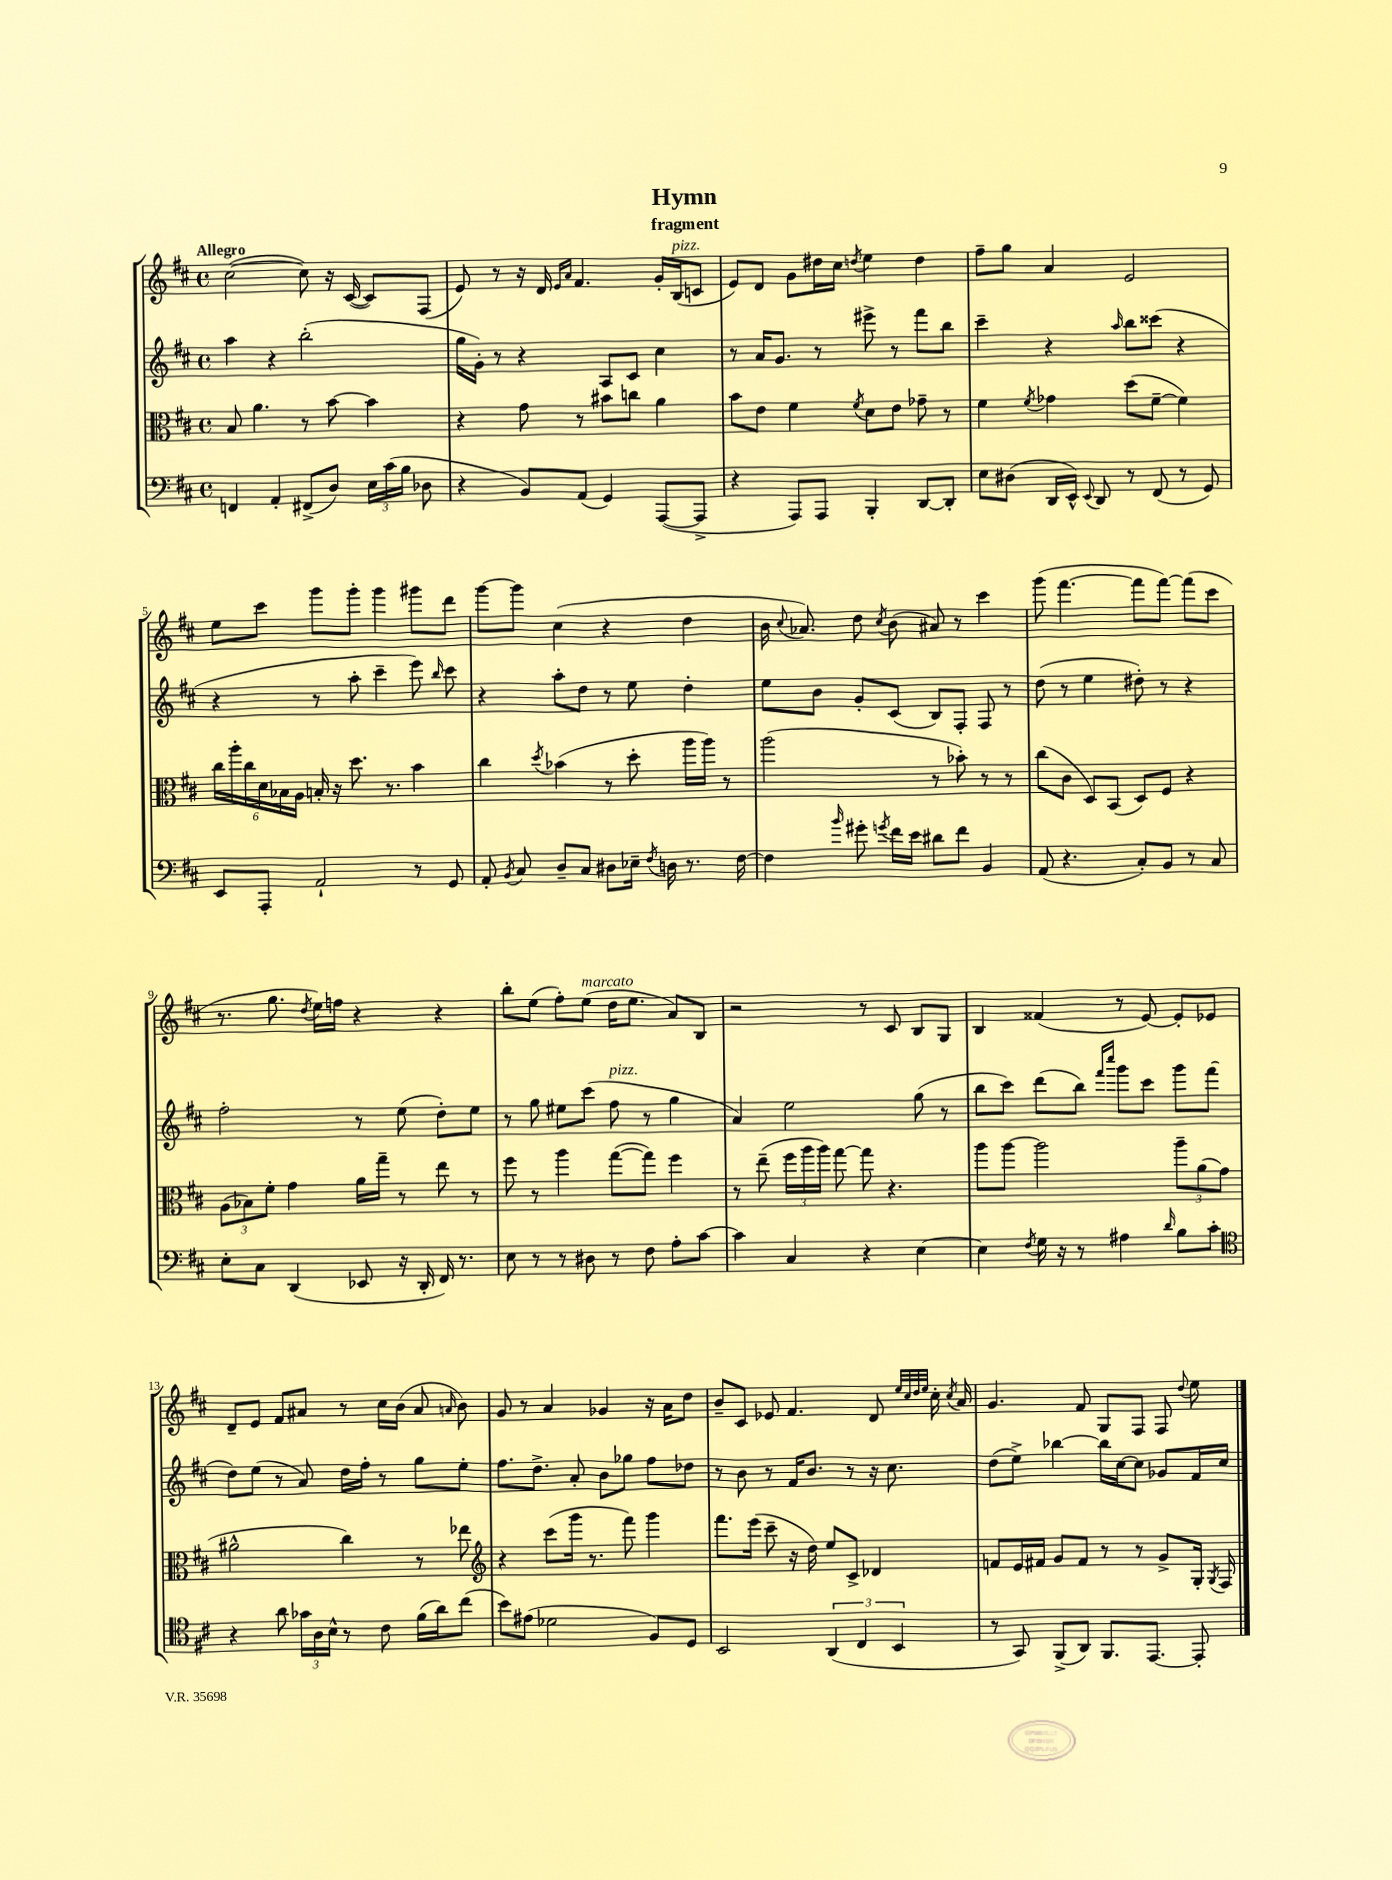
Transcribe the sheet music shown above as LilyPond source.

\header { title = "Hymn" subtitle = "fragment" }
<<
\new StaffGroup <<
\new Staff = "s0" {
    \clef treble \key d \major \defaultTimeSignature \time 4/4 \tempo "Allegro"
    \autoBeamOff cis''2~( cis''8) r16 cis'16~( cis'8[) fis8]( |
    e'8) r8 r16 d'16 \grace { e'16[ a'16] } fis'4. g'16[-. b16^\markup { \italic "pizz." }( c'8] |
    e'8[) d'8] g'8[ dis''16 cis''16] \acciaccatura { d''8 } e''4 d''4 |
    fis''8[-- g''8] a'4 e'2 |
    e''8[ cis'''8] g'''8[ g'''8]-. g'''4 gis'''8[ d'''8] |
    g'''8[~ g'''8] cis''4( r4 d''4 |
    b'16 \appoggiatura { cis''8 } aes'8.) d''8 \acciaccatura { cis''8 } b'8( ais'8) r8 cis'''4 |
    g'''8( fis'''4.~ fis'''8[ fis'''8]~) fis'''8[( cis'''8] |
    r8. g''8. \acciaccatura { d''8 } e''16[) f''16] r4 r4 |
    b''8[-. e''8]( fis''8[-.) e''8]^\markup { \italic "marcato" }( d''16[ e''8.] a'8[) b8] |
    r2 r8 cis'8 b8[ g8] |
    b4 fisis'4( r8 e'8~) e'8[-. ees'8] |
    d'8[-- e'8] fis'8[ ais'8] r8 cis''16[ b'16]( ais'8 \grace { a'16 } b'8) |
    g'8 r8 a'4 ges'4 r16 a'16[ d''8] |
    b'8[-- cis'8] ees'8 fis'4. d'8 \grace { e''32[ cis''32 d''32 e''32] } cis''16-. \acciaccatura { cis''8 } a'16 |
    g'4. fis'8 g8[ fis8] fis8 \appoggiatura { d''8 } e''8 \bar "|." |
}
\new Staff = "s1" {
    \clef treble \key d \major \defaultTimeSignature \time 4/4
    \autoBeamOff a''4 r4 b''2-.( |
    g''16[ g'16]-.) r8 r4 a8[ cis'8] cis''4 |
    r8 a'16[ g'8.] r8 eis'''8-> r8 fis'''8[ b''8] |
    cis'''4-- r4 \grace { a''16 } b''8[ cisis'''8]( r4 |
    r4 r8 a''8-. cis'''4-- e'''8) \grace { b''16 } cis'''8 |
    r4 a''8[-. d''8] r8 e''8 d''4-. |
    e''8[ b'8] g'8[-. cis'8]( b8[) fis8]-. fis8 r8 |
    d''8( r8 e''4 dis''8-.) r8 r4 |
    fis''2-. r8 e''8( d''8[-.) e''8] |
    r8 g''8 eis''8[ cis'''8]( fis''8^\markup { \italic "pizz." } r8 g''4 |
    a'4) e''2 g''8( r8 |
    b''8[ cis'''8]) d'''8[( b''8]) \grace { fis'''16[ cis''''16] } g'''8[ cis'''8] g'''8[ fis'''8]( |
    d''8[) e''8]( r8 a'8) d''16[ fis''16]-. r8 g''8[ e''8]-. |
    fis''8.[ d''8.]-> a'8-. b'8[ ges''8] fis''8[ des''8] |
    r8 b'8 r8 fis'16[ b'8.] r8 r16 cis''8. |
    d''8[( e''8]->) bes''4~ bes''16[ cis''16~ cis''8] ges'8[ fis'16 cis''16] \bar "|." |
}
\new Staff = "s2" {
    \clef alto \key d \major \defaultTimeSignature \time 4/4
    \autoBeamOff b8 a'4. r8 b'8~ b'4 |
    r4 g'8 r8 bis'8[ c''8] a'4 |
    b'8[ e'8] fis'4 \acciaccatura { fis'8 } d'8[ e'8] ges'8-- r8 |
    fis'4 \acciaccatura { fis'8 } ges'4 d''8[( fis'8]~-- fis'4) |
    \tuplet 6/4 { cis''16[ a''16-. cis''16 d'16 bes16 a16] } b16-. r16 d''8. r8. b'4 |
    cis''4 \acciaccatura { d''8 } bes'4( r8 d''8-. a''16[ a''16]) r8 |
    a''2( r8 bes'8-.) r8 r8 |
    cis''8[( cis'8] d8[) b,8]( d8[) fis8] r4 |
    \tuplet 3/2 { a8[( bes8) fis'8]-. } g'4 a'16[ g''16]-- r8 e''8 r8 |
    fis''8 r8 a''4 g''8[~( g''8]) fis''4 |
    r8 e''8--( \tuplet 3/2 { fis''16[ a''16 a''16]) } g''8~ g''8 r4. |
    a''8[ a''8]~ a''2 \tuplet 3/2 { a''8[-- a'8( g'8] } |
    ais'2-^ cis''4) r8 ees''8 |
    \clef treble r4 cis'''8[( g'''16] r8. fis'''8) g'''4 |
    fis'''8.[ e'''16]( cis'''8-- r16 d''16) e''8[ cis'8]-> des'4 |
    f'8[ e'16 fis'16] g'8[ fis'8] r8 r8 g'8[-> g16]-. \acciaccatura { g8 } fis16 \bar "|." |
}
\new Staff = "s3" {
    \clef bass \key d \major \defaultTimeSignature \time 4/4
    \autoBeamOff f,4 a,4-. fis,8[->( d8]) \tuplet 3/2 { e16[ cis'16( b16] } des8 |
    r4 b,8[) a,8]( g,4) a,,8[~( a,,8]-> |
    r4 a,,8[) a,,8] b,,4-. d,8[~ d,8]-. |
    e8[ dis8]( d,16[ e,16]-^) \appoggiatura { e,8 } d,8 r8 fis,8( r8 g,8) |
    e,8[ a,,8]-. a,2-! r8 g,8 |
    a,8-. \acciaccatura { b,8 } cis8 d8[-- cis8] dis8[ ees16]-- \acciaccatura { fis8 } d16 r8. fis16~ |
    fis4 \grace { b'16 } gis'8-. \acciaccatura { g'8 } fis'16[ e'16] dis'8[ fis'8] b,4 |
    a,8( r4. cis8[-.) b,8] r8 cis8 |
    e8[-. cis8] d,4( ees,8 r16 d,16-. fis,16) r8. |
    e8 r8 r8 dis8 r8 fis8 a8[-. cis'8]~ |
    cis'4 cis4 r4 e4~ |
    e4 \acciaccatura { fis8 } g16 r16 r8 ais4 \grace { d'16 } b8[ cis'8]-. |
    \clef tenor r4 a'8 \tuplet 3/2 { ges'16[ a16 b16]-^ } r8 cis'8 fis'16[( a'16) cis''8]( |
    b'8[) eis'8]( des'2 fis8[) d8] |
    b,2 \tuplet 3/2 { a,4( cis4 b,4 } |
    r8 g,8) fis,8[->( a,8]) fis,8.[ e,8.]~ e,8-. \bar "|." |
}
>>
>>
